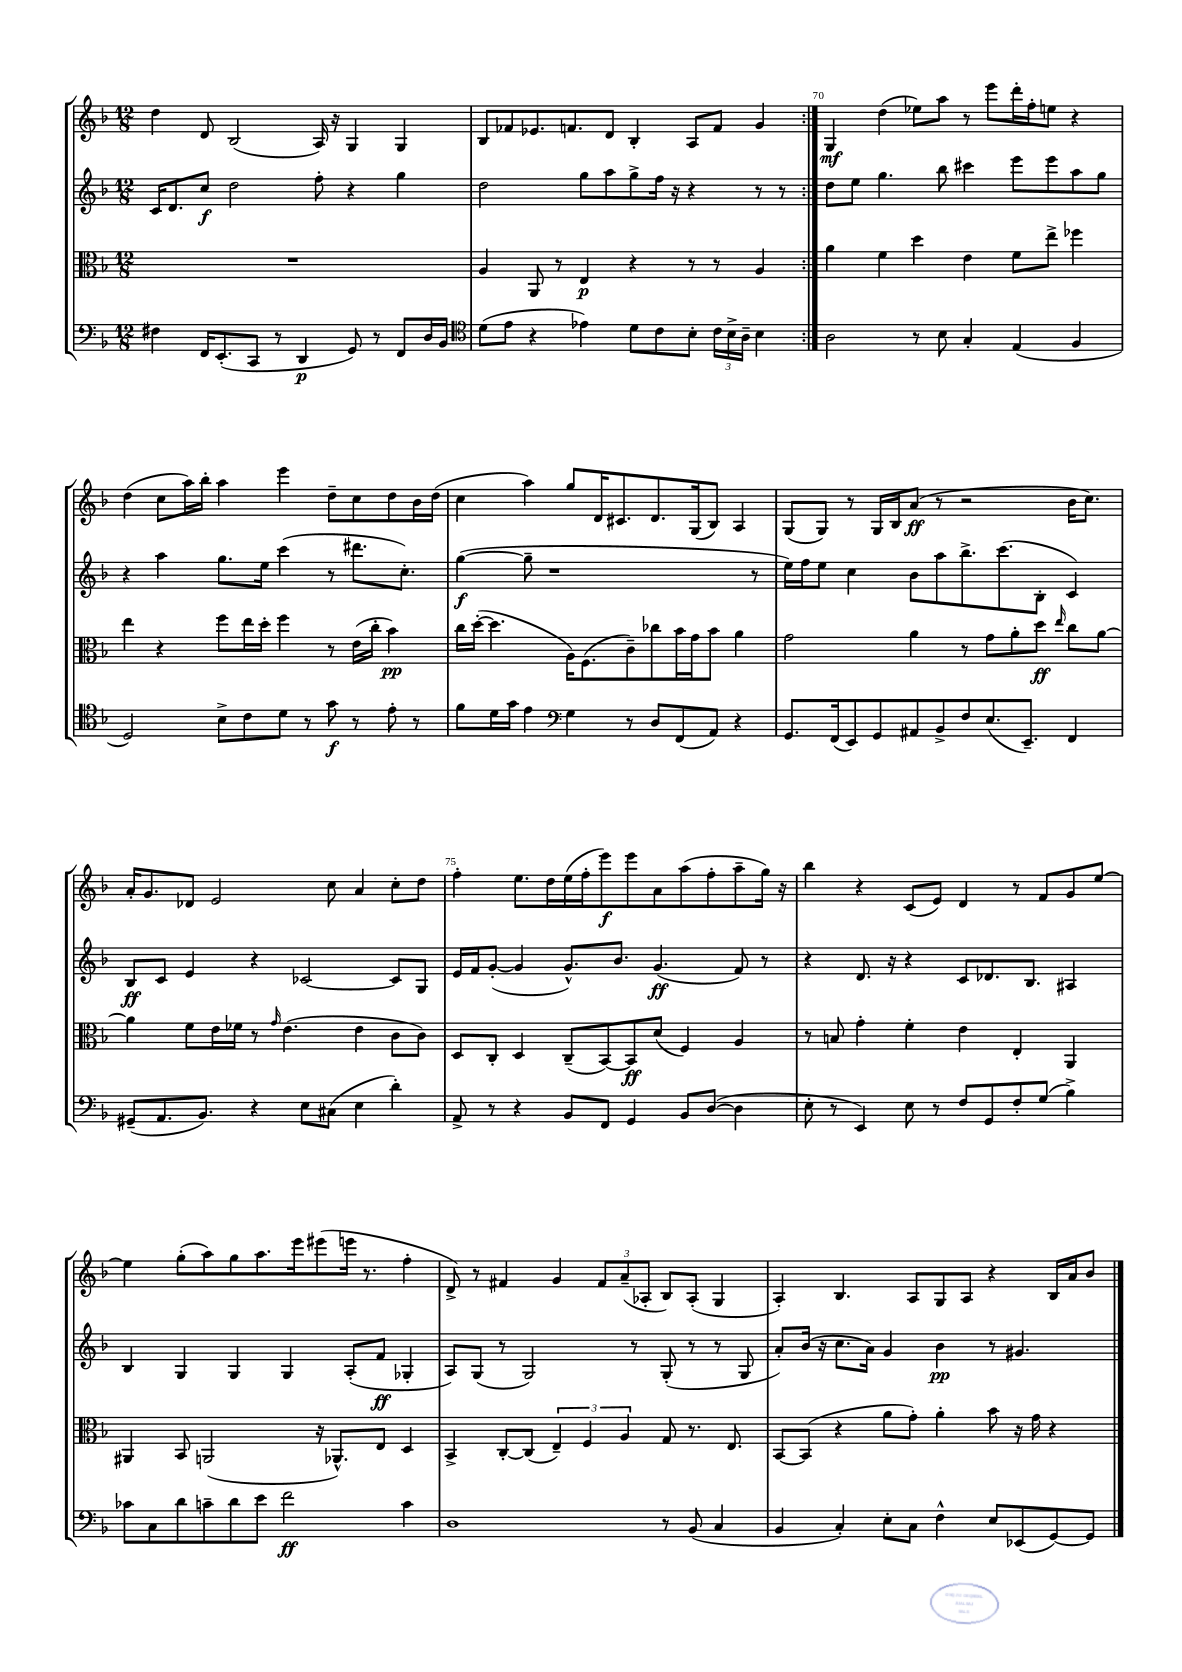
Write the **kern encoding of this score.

**kern	**kern	**kern	**kern
*staff4	*staff3	*staff2	*staff1
*clefF4	*clefC3	*clefG2	*clefG2
*k[b-]	*k[b-]	*k[b-]	*k[b-]
*M12/8	*M12/8	*M12/8	*M12/8
4F#\	1.r	16c/LK	4dd\
.	.	8.d/	.
16FF/LK	.	8cc/J	8d/
(8.EE'/	.	.	.
.	.	2dd\	(2B-/
8CC/J	.	.	.
8r	.	.	.
4DD/	.	.	.
.	.	8ff'\	16A/)
.	.	.	16r
8GG/)	.	4r	4G/
8r	.	.	.
8FF/L	.	4gg\	4G/
16D/L	.	.	.
16BB-/JJ	.	.	.
=	=	=	=
*clefC4	*	*	*
(8d\L	4A/	2dd\	8B-/L
8e\J	.	.	8f-/
4r	8AA/	.	8.e-/
.	8r	.	.
.	.	.	8.f/
4e-\)	4E/	8gg\L	.
.	.	8aa\	8d/J
8d\L	4r	8gg^\	4B-'/
8c\	.	16ff\Jk	.
.	.	16r	.
8B-'\J	8r	4r	8A/L
24c\LL	8r	.	8f/J
24B-^\	.	.	.
24A~\JJ	.	.	.
4B-\	4A/	8r	4g/
.	.	8r	.
=:|!	=:|!	=:|!	=:|!
2A\	4a\	8dd\L	4G/
.	.	8ee\J	.
.	4f\	4.gg\	(4dd\
8r	4dd\	.	8ee-\L)
8B-\	.	8bb-\	8aa\J
4G'/	4e\	4ccc#\	8r
.	.	.	8eee\L
(4E/	8f\L	8eee\L	16ddd'\L
.	.	.	16ff'\J
.	8ee^\J	8eee\	8ee\J
4F/	4ff-\	8aa\	4r
.	.	8gg\J	.
=	=	=	=
2D/)	4ee\	4r	(4dd\
.	4r	4aa\	8cc\L
.	.	.	16aa\L)
.	.	.	16bb-'\JJ
8B-^\L	8ff\L	8.gg\L	4aa\
8c\	16ee\L	.	.
.	16dd'\JJ	16ee\Jk	.
8d\J	4ff\	(4ccc\	4eee\
8r	.	.	.
8g\	8r	8r	8dd~\L
8r	(16e\LL	8.ddd#\L	8cc\
.	16cc'\JJ	.	.
8e'\	4b-\)	.	8dd\
.	.	8.cc'\J)	.
8r	.	.	16b-\L
.	.	.	(16dd\JJ
=	=	=	=
8f\L	16cc\LL	([4gg\	4cc\
.	([16dd'\JJ	.	.
16d\L	4.dd\]	.	.
16g\JJ	.	.	.
4e\	.	8gg~\]	4aa\)
.	.	1r	.
*clefF4	*	*	*
4G\	16A\LK)	.	8gg/L
.	(8.F\	.	.
.	.	.	16d/K
.	.	.	8.c#/
8r	8c~\)	.	.
8D/L	8cc-\	.	8.d/
(8FF/	16b-\L	.	.
.	16g\J	.	(16G/k
8AA/J)	8b-\J	.	8B-/J)
4r	4a\	.	4A/
.	.	8r	.
=	=	=	=
8.GG/L	2g\	16ee\LL)	(8G/L
.	.	16ff\J	.
.	.	8ee\J	8G/J)
(16FF/k	.	.	.
8EE/)	.	4cc\	8r
8GG/	.	.	16G/LL
.	.	.	16B-/J
8AA#/	4a\	8b-\L	(8a/J
8BB-^/	.	8aa\	8r
8F/	8r	8.bb-^\	2r
(8.E/	8g\L	.	.
.	.	(8.ccc\	.
.	8a'\	.	.
8.EE~/J)	.	.	.
.	8dd\J	8B-'\J	.
.	16qqee/	.	.
4FF/	8cc\L	4c/)	16b-\LK
.	.	.	8.cc\J)
.	[8a\J	.	.
=	=	=	=
(8GG#~/L	4a\]	8B-/L	16a'/LK
.	.	.	8.g/
8.AA/	.	8c/J	.
.	8f\L	4e/	8d-/J
8.BB-/J)	.	.	.
.	16e\L	.	2e/
.	16f-\JJ	.	.
4r	8r	4r	.
.	16qqg/	.	.
.	(4.e\	.	.
8E\L	.	[2c-/	.
(8C#\J	.	.	8cc\
4E\	4e\	.	4a/
4d'\)	8c\L	8c-/]L	8cc'\L
.	8c\J)	8G/J	8dd\J
=	=	=	=
8AA^/	8D/L	16e/LL	4ff'\
.	.	16f/J	.
8r	8C'/J	([8g'/J	.
4r	4D/	4g/]	8.ee\L
.	.	.	16dd\L
8BB-/L	(8C~/L	8.g^^/L)	(16ee\
.	.	.	16ff'\J
8FF/J	[8BB-/)	.	8eee\)
.	.	8.b-/J	.
4GG/	8BB-/]	.	8eee\
.	(8d/J	(4.g/	8a\
8BB-/L	4F/)	.	(8aa\
([8D/J	.	.	8ff'\
4D\]	4A/	8f/)	8aa~\
.	.	8r	16gg\Jk)
.	.	.	16r
=	=	=	=
8E'\	8r	4r	4bb-\
8r	8B/	.	.
4EE/)	4g'\	8.d/	4r
.	.	16r	.
8E\	4f'\	4r	(8c/L
8r	.	.	8e/J)
8F/L	4e\	8c/L	4d/
8GG/	.	8.d-/	.
8F'/	4E'/	.	8r
.	.	8.B-/J	.
(8G/J	.	.	8f/L
4B-^\)	4AA/	4A#/	8g/
.	.	.	[8ee/J
=	=	=	=
8c-\L	4AA#/	4B-/	4ee\]
8C\	.	.	.
8d\	8BB-/	4G/	(8gg'\L
8c~\	(2AA/	.	8aa\)
8d\	.	4G/	8gg\
8e\J	.	.	8.aa\
2f\	.	4G/	.
.	.	.	16eee\k
.	16r	.	(8eee#\
.	8.AA-^^/L)	.	.
.	.	(8A'/L	16eee\Jk
.	.	.	8.r
.	8E/J	8f/J	.
4c\	4D/	4G-'/	4ff'\
=	=	=	=
1D	4BB-^/	8A/L)	8d^/)
.	.	(8G/J	8r
.	[8C'/L	8r	4f#/
.	(8C/]J	2G/)	.
.	6E~/)	.	4g/
.	6F/	.	.
.	.	.	12f#/L
.	6A/	.	(12a~/
.	.	8r	.
.	.	.	12A-'/J
8r	8G/	(8G'/	8B-/L)
(8BB-/	8.r	8r	(8A-'/J
4C/	.	8r	4G/
.	8.E/	.	.
.	.	8G/	.
=	=	=	=
4BB-/	[8BB-/L	8a'/L)	4A'/)
.	(8BB-/]J	(16b-/Jk	.
.	.	16r	.
4C'/)	4r	8.cc\L	4.B-/
.	.	16a\Jk)	.
8E'\L	8a\L	4g/	.
8C\J	8g'\J)	.	8A/L
4F^^\	4a'\	4b-\	8G/
.	.	.	8A/J
8E/L	8b-\	8r	4r
(8EE-/	16r	4.g#/	.
.	16g\	.	.
[8GG/)	4r	.	16B-/LL
.	.	.	16a/J
8GG/]J	.	.	8b-/J
==	==	==	==
*-	*-	*-	*-
